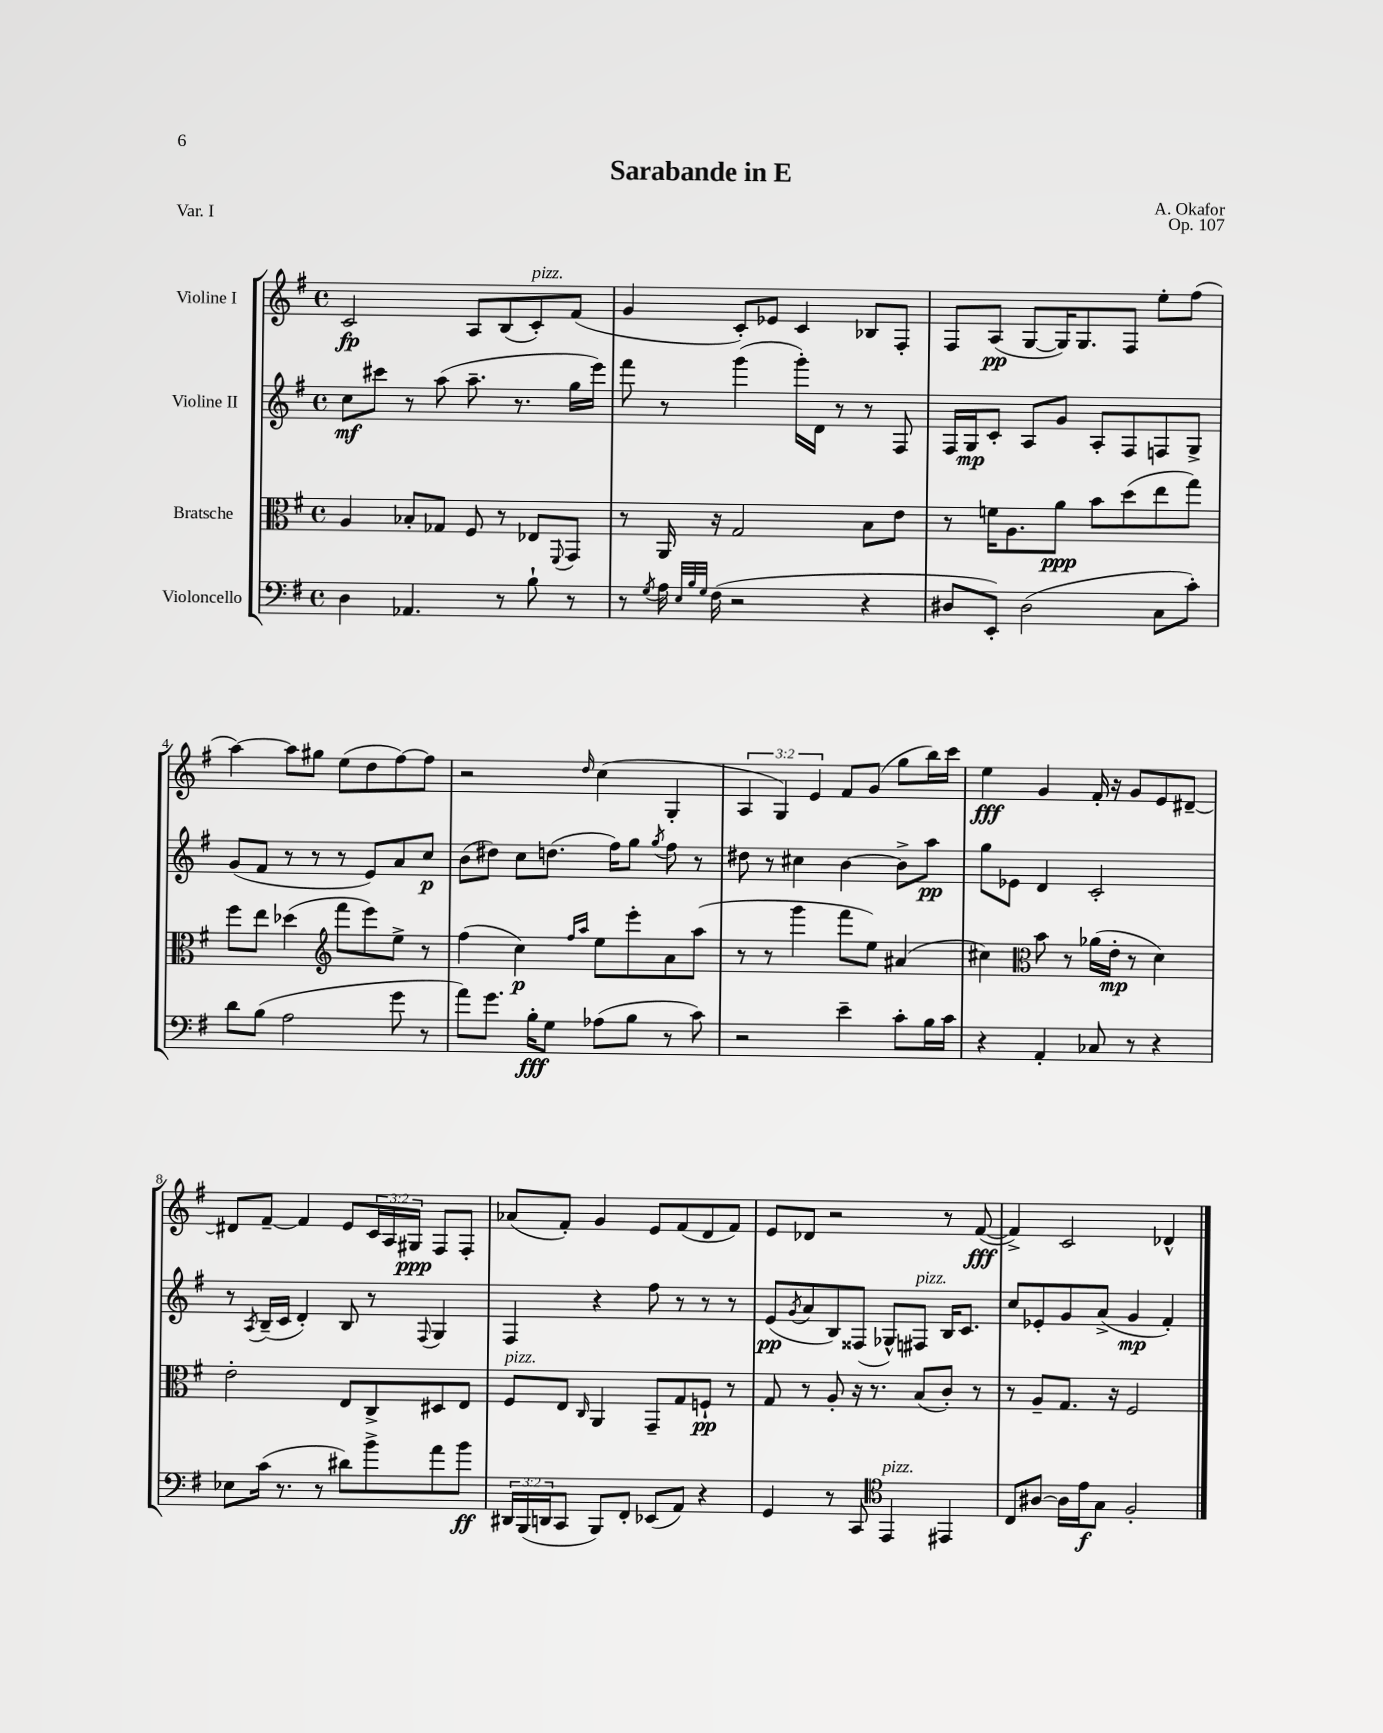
\header { title = "Sarabande in E" composer = "A. Okafor" opus = "Op. 107" piece = "Var. I" }
<<
\new StaffGroup <<
\new Staff = "s0" \with { instrumentName = "Violine I" } {
    \clef treble \key g \major \defaultTimeSignature \time 4/4 \override Staff.TupletNumber.text = #tuplet-number::calc-fraction-text
    c'2\fp a8 b8( c'8-.^\markup { \italic "pizz." }) fis'8( |
    g'4 c'8-.) ees'8 c'4 bes8 fis8-. |
    fis8 a8\pp( g8~ g16) g8. fis8 e''8-. fis''8( |
    a''4~) a''8 gis''8 e''8( d''8 fis''8~) fis''8 |
    r2 \grace { d''16 } c''4( g4-. |
    \tuplet 3/2 { a4 g4) e'4 } fis'8 g'8( g''8 b''16) c'''16 |
    e''4\fff g'4 fis'16-. r16 g'8 e'8 dis'8~-- |
    dis'8 fis'8~-- fis'4 e'8 \tuplet 3/2 { c'16 a16 gis16\ppp } fis8 fis8-. |
    aes'8( fis'8-.) g'4 e'8 fis'8( d'8 fis'8) |
    e'8 des'8 r2 r8 fis'8~\fff( |
    fis'4->) c'2 des'4-^ \bar "|." |
}
\new Staff = "s1" \with { instrumentName = "Violine II" } {
    \clef treble \key g \major \defaultTimeSignature \time 4/4
    c''8\mf cis'''8 r8 a''8( a''8.-- r8. g''16 e'''16) |
    fis'''8 r8 g'''4( g'''16-.) d'16 r8 r8 fis8 |
    fis16 g16\mp c'8-. a8 g'8 a8-. fis8 f8 g8-> |
    g'8( fis'8 r8 r8 r8 e'8) a'8 c''8\p |
    b'8( dis''8) c''8 d''8.( fis''16) g''8 \acciaccatura { g''8 } fis''8 r8 |
    dis''8 r8 cis''4 b'4~ b'8-> a''8\pp |
    g''8 ees'8 d'4 c'2-. |
    r8 \acciaccatura { a8 } b16--( c'16 d'4-.) b8 r8 \appoggiatura { fis8 } g4 |
    fis4 r4 fis''8 r8 r8 r8 |
    e'8\pp( \acciaccatura { g'8 } a'8 b8) fisis8( ges8-^) fis8^\markup { \italic "pizz." } b16 c'8. |
    c''8 ees'8-. g'8 a'8->( g'4\mp fis'4-.) \bar "|." |
}
\new Staff = "s2" \with { instrumentName = "Bratsche" } {
    \clef alto \key g \major \defaultTimeSignature \time 4/4
    a4 bes8-. ges8 fis8 r8 ees8 \appoggiatura { fis,8 } g,8 |
    r8 a,16 r16 g2 b8 e'8 |
    r8 f'16 a8. a'8\ppp b'8 d''8( e''8 g''8) |
    fis''8 e''8 des''4( \clef treble fis'''8 e'''8) e''8-> r8 |
    fis''4( c''4\p) \grace { fis''16 a''16 } e''8 e'''8-. a'8 a''8( |
    r8 r8 g'''4 fis'''8 e''8) ais'4( |
    cis''4) \clef alto b'8 r8 aes'16( e'16-.\mp r8 d'4) |
    e'2-. e8 c8-> dis8 e8 |
    fis8^\markup { \italic "pizz." } e8 \grace { c16 } a,4 g,8-- g8 f8-!\pp r8 |
    g8 r8 a8-. r16 r8. b8( c'8-.) r8 |
    r8 a8-- g8. r16 fis2 \bar "|." |
}
\new Staff = "s3" \with { instrumentName = "Violoncello" } {
    \clef bass \key g \major \defaultTimeSignature \time 4/4 \override Staff.TupletNumber.text = #tuplet-number::calc-fraction-text
    d4 aes,4. r8 b8-! r8 |
    r8 \acciaccatura { g8 } a16 \grace { e32 b32 g32 } fis16( r2 r4 |
    dis8 e,8-.) dis2( c8 c'8-.) |
    d'8 b8( a2 g'8 r8 |
    a'8) g'8. b16-.\fff g8 aes8( b8 r8 c'8) |
    r2 e'4-- c'8-. b16 c'16 |
    r4 a,4-. ces8 r8 r4 |
    ees8 c'16( r8. r8 dis'8) b'8-> a'8 b'8\ff |
    \tuplet 3/2 { dis,16 b,,16( d,16 } c,8 b,,8) fis,8-. ees,8( a,8) r4 |
    g,4 r8 c,8 \clef tenor e,4^\markup { \italic "pizz." } eis,4 |
    c8 ais8~ ais16 e'16\f g8 fis2-. \bar "|." |
}
>>
>>
